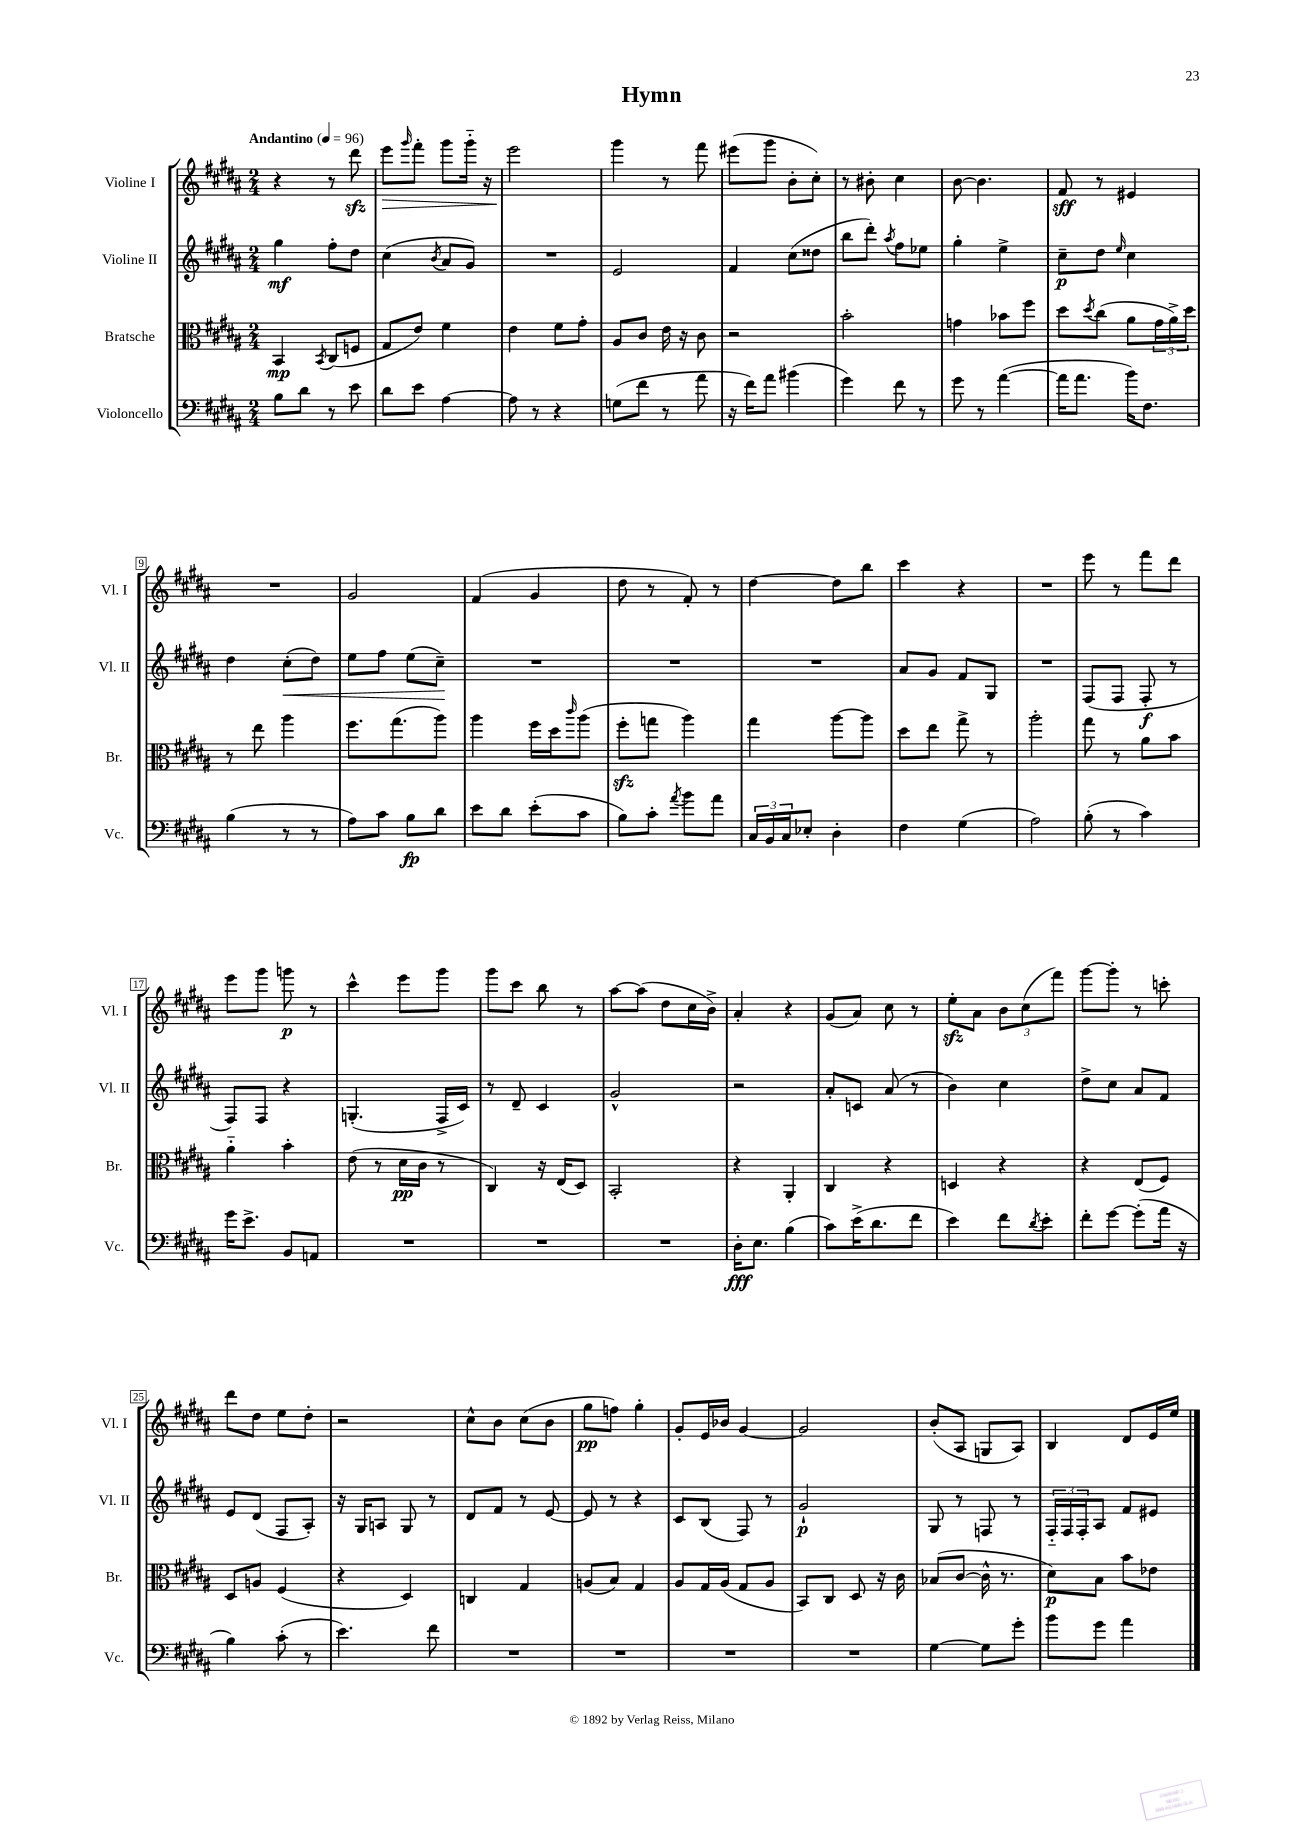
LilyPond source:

\header { title = "Hymn" }
<<
\new StaffGroup <<
\new Staff = "s0" \with { instrumentName = "Violine I" shortInstrumentName = "Vl. I" } {
    \clef treble \key b \major \numericTimeSignature \time 2/4 \tempo "Andantino" 4 = 96
    r4 r8 dis'''8\sfz |
    e'''8\> \grace { gis'''16 } fis'''8-. gis'''8 gis'''16-_ r16 |
    e'''2\! |
    gis'''4 r8 fis'''8 |
    eis'''8( gis'''8 b'8-. cis''8-.) |
    r8 bis'8-. cis''4 |
    b'8~ b'4. |
    fis'8\sff r8 eis'4 |
    R2 |
    gis'2 |
    fis'4( gis'4 |
    dis''8 r8 fis'8-.) r8 |
    dis''4~ dis''8 b''8 |
    cis'''4 r4 |
    R2 |
    e'''8 r8 fis'''8 dis'''8 |
    e'''8 gis'''8 g'''8\p r8 |
    cis'''4-^ e'''8 gis'''8 |
    gis'''8 cis'''8 b''8 r8 |
    ais''8~ ais''8( dis''8 cis''16 b'16->) |
    ais'4-. r4 |
    gis'8( ais'8) cis''8 r8 |
    e''8-.\sfz ais'8 \tuplet 3/2 { b'8 cis''8( fis'''8) } |
    gis'''8~ gis'''8-. r8 c'''8-. |
    dis'''8 dis''8 e''8 dis''8-. |
    r2 |
    cis''8-^ b'8 cis''8( b'8 |
    gis''8\pp f''8) gis''4-. |
    gis'8-. e'16 bes'16 gis'4~ |
    gis'2 |
    b'8-.( ais8 g8 ais8) |
    b4 dis'8 e'16 e''16 \bar "|." |
}
\new Staff = "s1" \with { instrumentName = "Violine II" shortInstrumentName = "Vl. II" } {
    \clef treble \key b \major \numericTimeSignature \time 2/4
    gis''4\mf fis''8-. dis''8 |
    cis''4( \acciaccatura { b'8 } ais'8 gis'8) |
    R2 |
    e'2 |
    fis'4 cis''8( disis''8 |
    b''8 dis'''8-.) \acciaccatura { ais''8 } fis''8 ees''8 |
    gis''4-. e''4-> |
    cis''8--\p dis''8 \grace { e''16 } cis''4 |
    dis''4 cis''8-.\<( dis''8) |
    e''8 fis''8 e''8( cis''8--\!) |
    R2 |
    R2 |
    R2 |
    ais'8 gis'8 fis'8 gis8 |
    R2 |
    fis8( fis8 fis8-.\f r8 |
    fis8) fis8 r4 |
    g4.-.( fis16-> cis'16) |
    r8 dis'8-- cis'4 |
    gis'2-^ |
    r2 |
    ais'8-. c'8 ais'8( r8 |
    b'4) cis''4 |
    dis''8-> cis''8 ais'8 fis'8 |
    e'8 dis'8( fis8 ais8-.) |
    r16 gis16 a8 gis8 r8 |
    dis'8 fis'8 r8 e'8~ |
    e'8 r8 r4 |
    cis'8 b8( fis8) r8 |
    gis'2-!\p |
    gis8 r8 f8 r8 |
    \tuplet 3/2 { fis16-_ fis16 fis16-. } ais8 fis'8 eis'8 \bar "|." |
}
\new Staff = "s2" \with { instrumentName = "Bratsche" shortInstrumentName = "Br." } {
    \clef alto \key b \major \numericTimeSignature \time 2/4
    b,4\mp \acciaccatura { b,8 } cis8( f8 |
    gis8 e'8) fis'4 |
    e'4 fis'8 gis'8-. |
    ais8 cis'8 e'16 r16 cis'8 |
    r2 |
    b'2-. |
    g'4 bes'8 fis''8 |
    dis''8 \acciaccatura { dis''8 } cis''8( ais'8 \tuplet 3/2 { gis'16 ais'16->) dis''16 } |
    r8 e''8 ais''4 |
    fis''8. gis''8.( ais''8) |
    ais''4 fis''16 dis''16 \grace { cis'''16 } ais''8( |
    fis''8-.\sfz g''8 ais''4) |
    gis''4 ais''8~ ais''8 |
    dis''8 e''8 gis''8-> r8 |
    ais''2-. |
    gis''8 r8 ais'8 b'8 |
    ais'4-_ b'4-. |
    e'8( r8 dis'16\pp cis'16 r8 |
    cis4) r16 e16( dis8) |
    b,2-. |
    r4 ais,4-. |
    cis4 r4 |
    d4 r4 |
    r4 e8( fis8) |
    dis8 a8 fis4( |
    r4 dis4) |
    c4 gis4 |
    a8( b8) gis4 |
    ais8 gis16 ais16( gis8 ais8 |
    b,8) cis8 dis8 r16 cis'16 |
    bes8( cis'8~ cis'16-^ r8. |
    dis'8\p) b8 b'8 ees'8 \bar "|." |
}
\new Staff = "s3" \with { instrumentName = "Violoncello" shortInstrumentName = "Vc." } {
    \clef bass \key b \major \numericTimeSignature \time 2/4
    b8 dis'8 r8 e'8 |
    dis'8 e'8 ais4~ |
    ais8 r8 r4 |
    g8( fis'8 r8 ais'8 |
    r16 fis'16) ais'8 bis'4( |
    gis'4) fis'8 r8 |
    gis'8 r8 ais'4~( |
    ais'16 ais'8. b'16) fis8. |
    b4( r8 r8 |
    ais8) cis'8 b8\fp dis'8 |
    e'8 dis'8 e'8-.( cis'8 |
    b8) cis'8-. \acciaccatura { ais'8 } b'8 ais'8 |
    \tuplet 3/2 { cis16 b,16 cis16 } ees8-. dis4-. |
    fis4 gis4( |
    ais2) |
    b8-.( r8 cis'4) |
    gis'16 e'8.-> b,8 a,8 |
    R2 |
    R2 |
    R2 |
    dis16-.\fff e8. b4( |
    cis'8) e'16->( dis'8. fis'8 |
    e'4) fis'8 \acciaccatura { dis'8 } e'8-. |
    fis'8-. gis'8~ gis'8-.( ais'16 r16 |
    b4) cis'8-.( r8 |
    e'4.) fis'8 |
    R2 |
    R2 |
    R2 |
    R2 |
    gis4~ gis8 gis'8-. |
    b'8 gis'8 ais'4 \bar "|." |
}
>>
>>
\layout { \context { \Score \override BarNumber.stencil = #(make-stencil-boxer 0.1 0.3 ly:text-interface::print) } }
